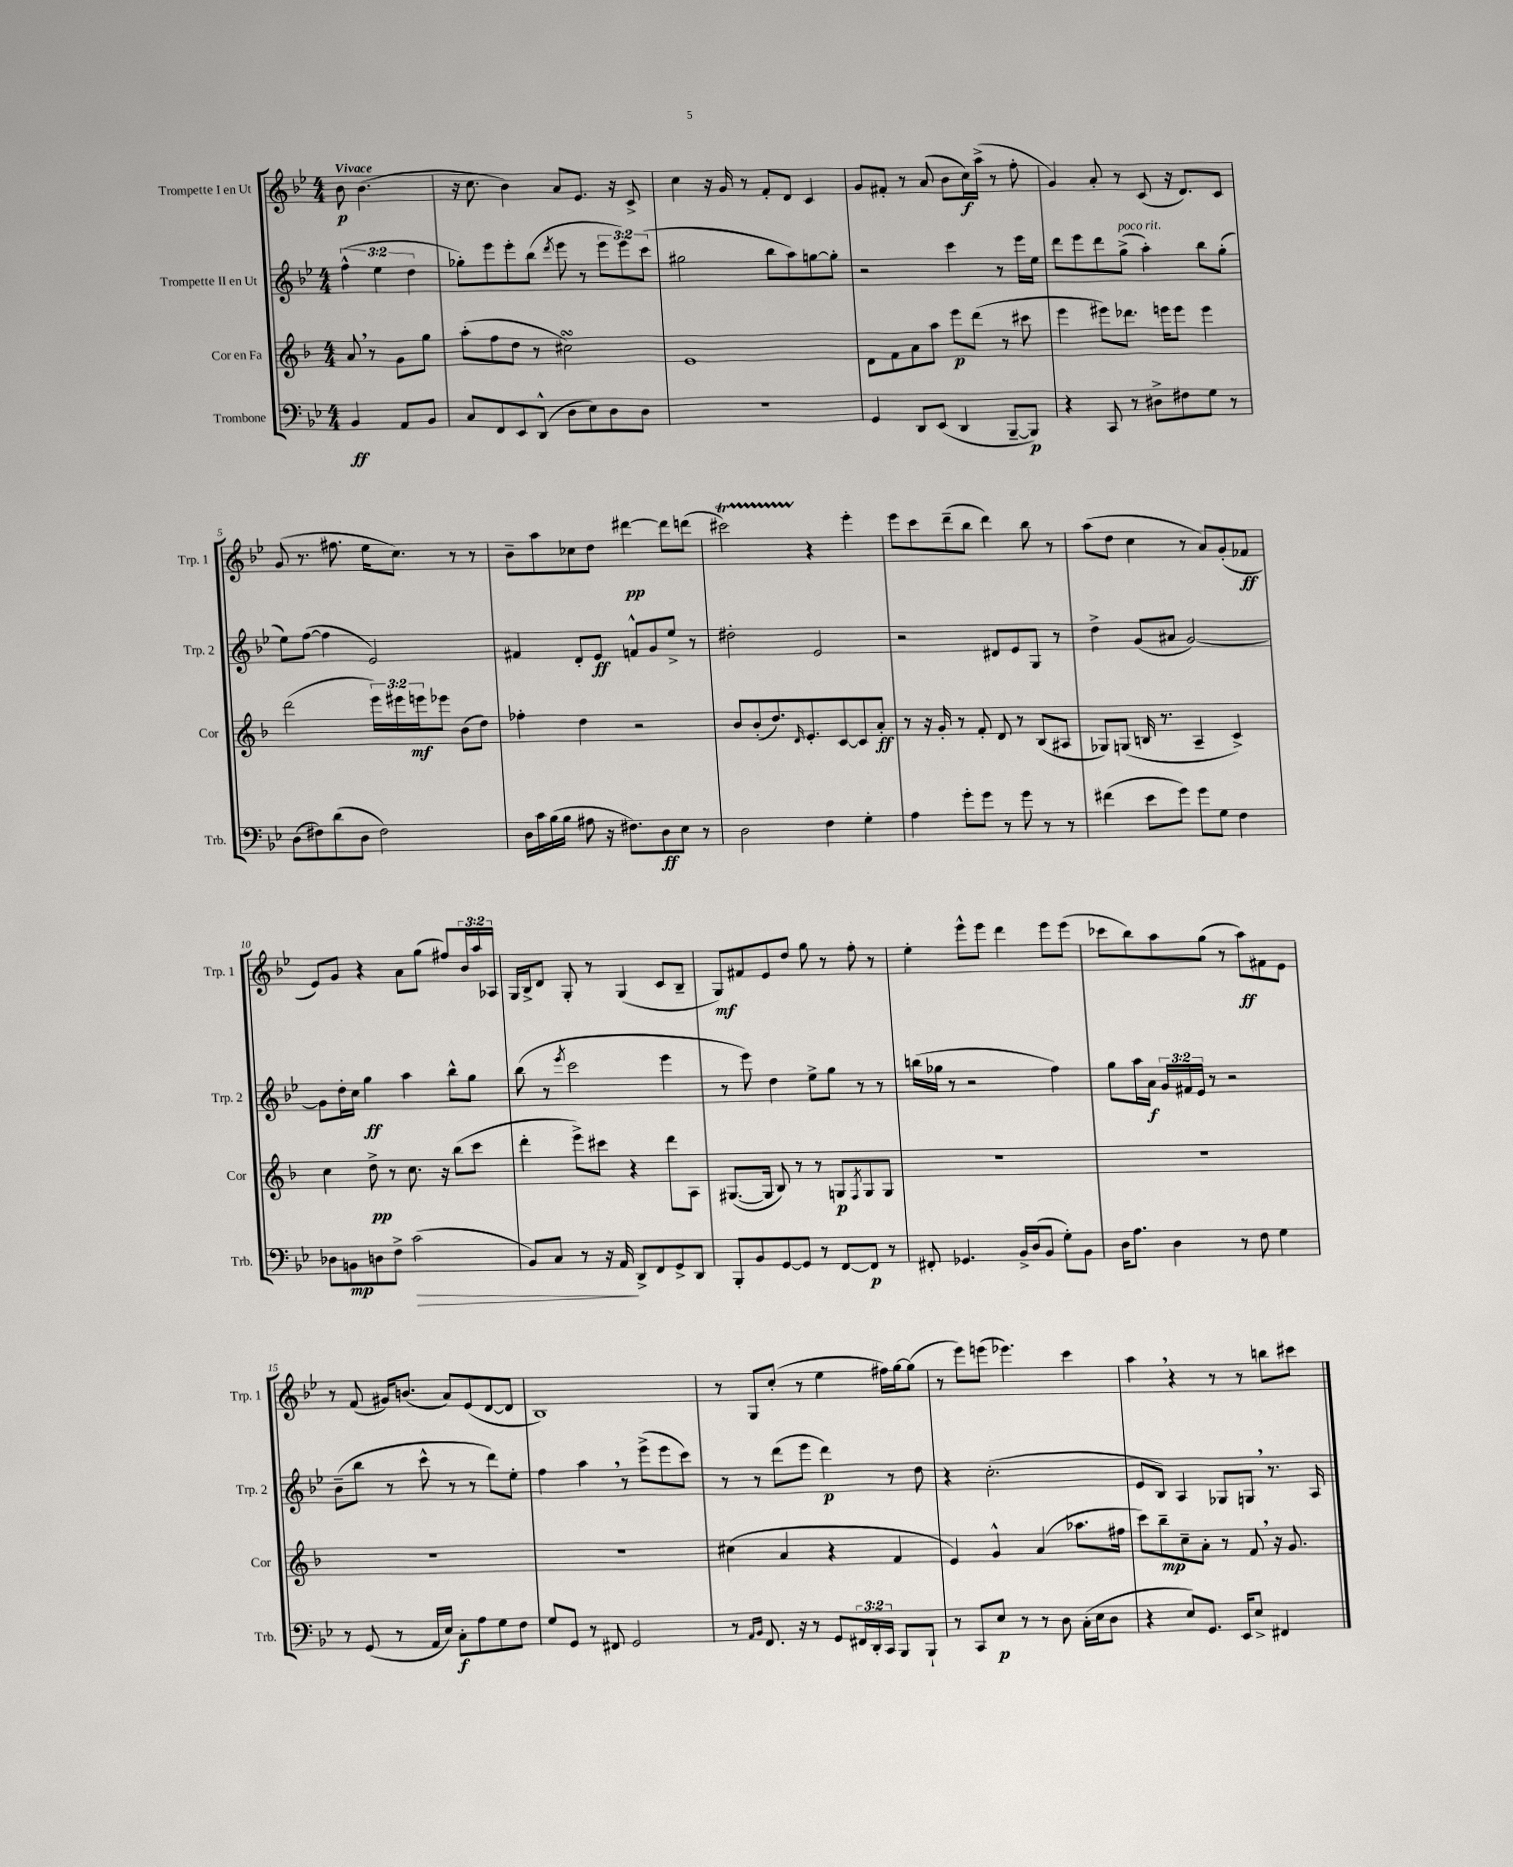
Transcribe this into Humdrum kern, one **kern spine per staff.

**kern	**kern	**kern	**kern
*staff4	*staff3	*staff2	*staff1
*clefF4	*clefG2	*clefG2	*clefG2
*k[b-e-]	*k[b-]	*k[b-e-]	*k[b-e-]
*M4/4	*M4/4	*M4/4	*M4/4
4BB-/	8a/	(6ff^^\	8b-\
.	8r	.	(4.b-\
.	.	6ee-\	.
8AA/L	8g\L	.	.
.	.	6dd\	.
8BB-/J	8gg\J	.	.
=	=	=	=
8C/L	(8aa'\L	8gg-'\L)	16r
.	.	.	8.cc\
8FF/	8ff\	8eee-\	.
8EE-/	8dd\J	8eee-'\	4b-\)
(8DD^^/J	8r	(8bb-\J	.
.	.	8qddd/	.
8D\L	2cc#\)	8eee-\	8a/L
8E-\)	.	8r	8.e-/J
8D\	.	12eee-\L	.
.	.	.	16r
.	.	12eee-\)	.
8D\J	.	.	8c^/
.	.	(12ccc\J	.
=	=	=	=
1r	1e	2gg#\	4cc\
.	.	.	16r
.	.	.	16g/
.	.	.	8r
.	.	8bb-\L	8f'/L
.	.	8aa\)	8d/J
.	.	[8gg\	4c/
.	.	8gg'\]J	.
=	=	=	=
4GG/	8d\L	2r	8g/L
.	8f\	.	8f#'/J
8DD/L	8a\	.	8r
(8EE-/J	8aa\J	.	(8a/
4DD/	8eee\L	4ccc\	8b-\L
.	(8ddd\J	.	16cc\L)
.	.	.	(16aa^\JJ
[8BBB-~/L	8r	8r	8r
8BBB-/]J)	8ccc#\	16eee-\LL	8ff'\
.	.	16ee-\JJ	.
=	=	=	=
4r	4eee\	8ddd\L	4g/)
.	.	8eee-\	.
8CC/	8eee#\L)	8ddd\	8a'/
8r	8.ddd-\J	(8gg^\J	8r
8D#^\L	.	4aa'\)	(8c/
.	16eee\LK	.	.
8F#\	8eee\J	.	16r
.	.	.	8.d/L)
8G\J	4eee\	8bb-\L	.
8r	.	(8gg'\J	8c/J
=	=	=	=
(8D\L	(2ddd\	8ee-\L)	(8g/
8F#\)	.	([8ff\J	8.r
(8d\	.	4ff\]	.
.	.	.	8.ff#\
8D\J	.	.	.
2F#\)	24eee\LL)	2e-/)	16ee-\LK
.	24eee#\	.	.
.	.	.	8.cc\J)
.	24eee\J	.	.
.	8eee-\J	.	.
.	(8b-\L	.	8r
.	8dd\J)	.	8r
=	=	=	=
16D\LL	4ff-'\	4f#/	8b-~\L
16c\	.	.	.
(16B-\	.	.	8aa\
16B-\JJ	.	.	.
8A#\	4dd\	8d'/L	8cc-\
16r	.	8e-/J	8dd\J
8.F#\L)	.	.	.
.	2r	8f^^/L	[4ddd#\
8D\	.	8g/	.
8E-\J	.	8ee-^/J	8ddd#\]L
8r	.	8r	(8ddd\J
=	=	=	=
2D\	8b-/L	2dd#'\	2ccc#\)
.	(8b-'/	.	.
.	8.dd/)	.	.
.	16qqd/	.	.
.	8.e'/	.	.
4F\	.	2e-/	4r
.	[8c/	.	.
4G'\	8c/]	.	4eee-'\
.	8a'/J	.	.
=	=	=	=
4A\	8r	2r	8eee-\L
.	16r	.	8ccc\
.	16g'/	.	.
8g'\L	8r	.	(8ddd~\
8g\J	8f'/	.	8bb-\J
8r	8d/	8d#/L	4ddd\)
8g\	8r	8e-/	.
8r	(8B-/L	8G/J	8bb-\
8r	8A#/J	8r	8r
=	=	=	=
(4f#\	8G-/L)	4dd^\	(8aa\L
.	(8G/J	.	8dd\J
8e-\L	16B/	(8g/L	4cc\
.	8.r	.	.
8g\J)	.	8a#/J	.
8g\L	4A~/	[2g/)	8r
8G\J	.	.	8a/L)
4F\	4c^/)	.	(8g'/
.	.	.	8f-/J
=	=	=	=
8D-\L	4cc\	8g\]L	8e-/L)
8BB\	.	16dd'\L	8g/J
.	.	16cc\JJ	.
8D\	8dd^\	4gg\	4r
8F^\J	8r	.	.
(2c\	8.cc\	4aa\	8a\L
.	.	.	(8gg\J
.	16r	.	.
.	(8bb-\L	8bb-^^\L	8ff#/L)
.	8ccc\J	8gg\J	24b-/L
.	.	.	24aa/
.	.	.	24A-/JJ
=	=	=	=
8BB-/L)	4ddd'\	(8bb-\	16G/LL
.	.	.	16B-^/J
8C/J	.	8r	8d/J
.	.	8qeee-/	.
8r	8eee^\L)	2ccc\	8G'/
16r	8ccc#\J	.	8r
16AA/	.	.	.
8DD^/L	4r	.	(4G/
8FF/	.	.	.
8GG^/	8ddd\L	4eee-\	8c/L
8DD/J	8A\J	.	8B-~/J
=	=	=	=
8BBB-'/L	([8.G#/L	8r	8G/L)
8BB-/	.	8eee-\)	8f#/
.	16G#/]Jk	.	.
[8GG/	8B-/)	4dd\	8e-/
8GG/]J	8r	.	8dd/J
8r	8r	8ee-^\L	8gg\
[8FF/L	8G/L	8gg\J	8r
.	8qF/	.	.
8FF/]J	8G/	8r	8ff'\
8r	8G/J	8r	8r
=	=	=	=
8FF#'/	1r	(16bb\LL	4ee-'\
.	.	16gg-\JJ	.
4.GG-/	.	8r	.
.	.	2r	8eee-^^\L
.	.	.	8eee-\J
16BB-^/LL	.	.	4ddd\
(16D/J	.	.	.
8BB-/J	.	.	.
8G'\L)	.	4ff\)	8eee-\L
8BB-\J	.	.	(8eee-\J
=	=	=	=
16D\LK	1r	8gg\L	8ccc-\L
8.A\J	.	.	.
.	.	16aa\L	8bb-\)
.	.	16a\JJ	.
4D\	.	24g/LL	8aa\
.	.	24f#/	.
.	.	24e-/JJ	.
.	.	8r	(8gg\J
8r	.	2r	8r
8F\	.	.	8aa\L)
4G\	.	.	8f#\
.	.	.	8e-\J
=	=	=	=
8r	1r	(8b-~\L	8r
(8GG/	.	8bb-\J	(8f/
8r	.	8r	16g#/LK)
.	.	.	(8.b/J
16AA/LL	.	8ccc^^\	.
16E-/JJ)	.	.	.
8C'\L	.	8r	8a/L)
8A\	.	8r	(8e-/
8G\	.	8ddd\L)	[8d/
8F\J	.	8ee-'\J	8d/]J
=	=	=	=
8G/L	1r	4ff\	1B-)
8GG/J	.	.	.
8r	.	4aa\	.
8FF#/	.	.	.
2GG/	.	8r	.
.	.	(8eee-^\L	.
.	.	8eee-\	.
.	.	8ccc\J)	.
=	=	=	=
8r	(4cc#\	8r	8r
16qqAA/LL	.	.	.
16qqBB-/JJ	.	.	.
8.FF/	.	8r	8G/L
.	4a/	(8ddd\L	(8cc'/J
16r	.	.	.
8r	.	8eee-\J	8r
8GG/L	4r	4ddd\)	4ee-\
24FF#/L	.	.	.
24DD'/	.	.	.
24CC/JJ	.	.	.
8BBB-/L	4f/	8r	16ff#\LL)
.	.	.	[16gg\J
8BBB-`/J	.	8dd\	(8gg\]J
=	=	=	=
8r	4e/)	4r	8r
8CC/L	.	.	8eee-\L)
8E-/J	4g^^/	(2.cc'\	(8eee\J
8r	.	.	4.eee-\)
8r	(4a/	.	.
8D\	.	.	.
(16C'\LL	8.aa-\L	.	4ccc\
16E-\J	.	.	.
8D\J	.	.	.
.	16ff#\Jk	.	.
=	=	=	=
4r	8ccc\L)	8e-/L	4aa\
.	8bb-~\	8B-/J)	.
8E-/L)	8cc~\	4A/	4r
8.GG/J	8a'\J	.	.
.	8r	8G-/L	8r
16EE-/LK	.	.	.
8E-^/J	8f/	8G/J	8r
4FF#/	16r	8.r	8bb\L
.	8.g/	.	.
.	.	.	8ccc#\J
.	.	16A/	.
==	==	==	==
*-	*-	*-	*-
